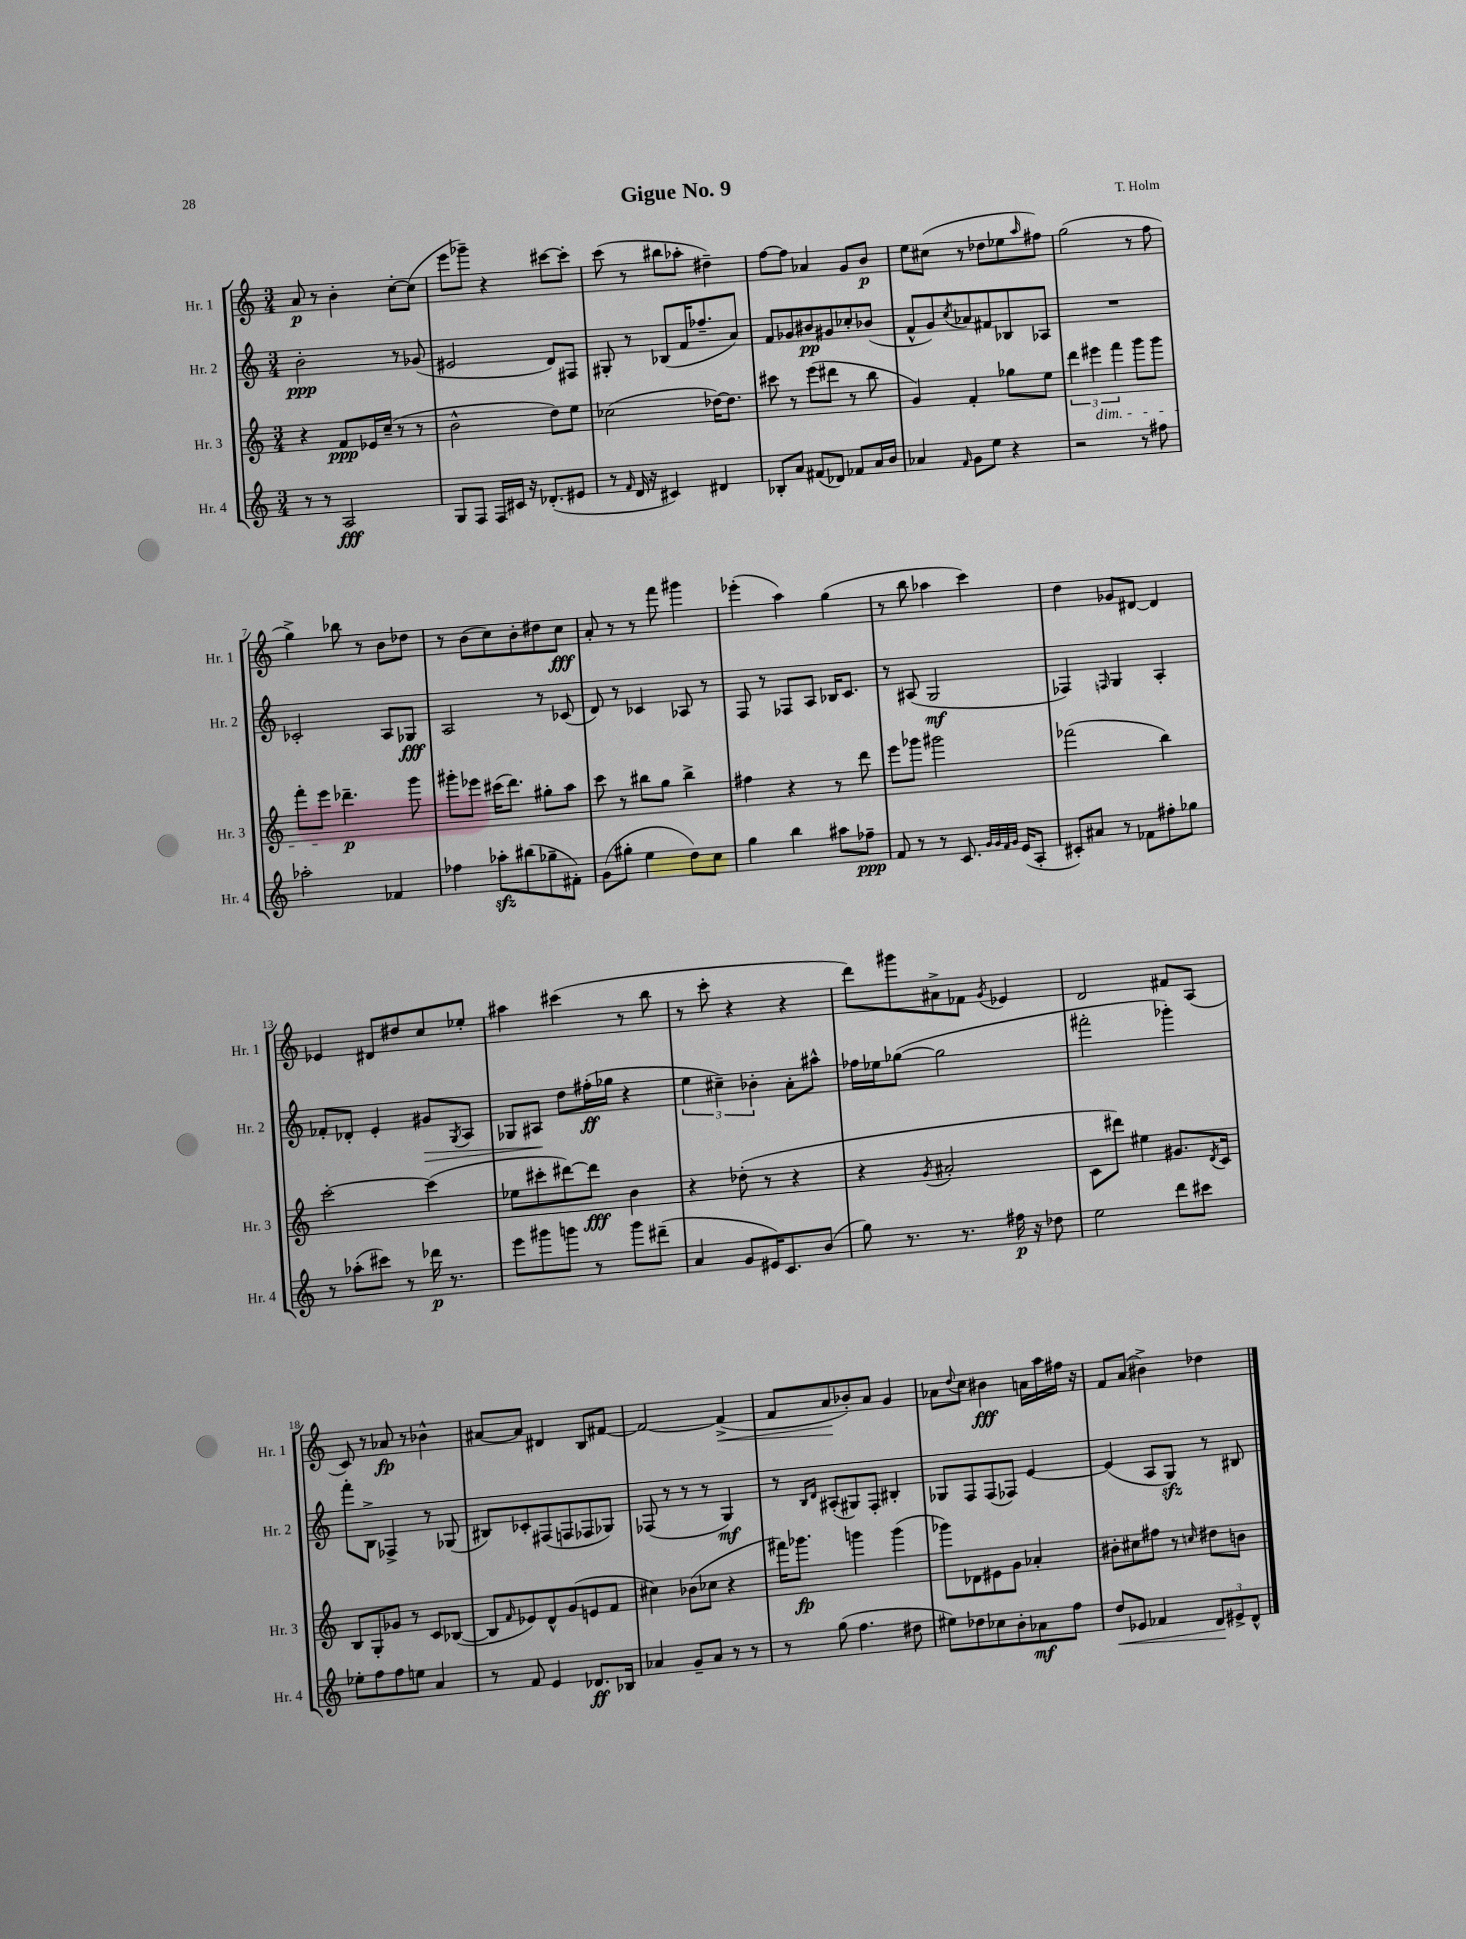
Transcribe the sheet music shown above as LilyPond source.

\header { title = "Gigue No. 9" composer = "T. Holm" }
<<
\new StaffGroup <<
\new Staff = "s0" \with { instrumentName = "Hr. 1" shortInstrumentName = "Hr. 1" } {
    \clef treble \key c \major \numericTimeSignature \time 3/4
    a'8\p r8 b'4-. c''8~-. c''8( |
    e'''8 ges'''8--) r4 cis'''8~ cis'''8-. |
    c'''8( r8 bis''8 aes''8-. dis''4--) |
    f''8~ f''8 aes'4 g'8 b'8\p |
    e''8 cis''8( r8 des''8 ees''8 \grace { a''16 } fis''8) |
    g''2( r8 f''8 |
    g''4->) bes''8 r8 b'8 des''8 |
    r8 b'8( c''8) b'8-. dis''8 c''8\fff |
    a'8-. r8 r8 f'''8 gis'''4 |
    ees'''4-.( a''4) g''4( |
    r8 b''8 aes''4 c'''4) |
    d''4 ges'8 dis'8~ dis'4 |
    ees'4 dis'8 dis''8 c''8 ees''8-. |
    ais''4 cis'''4( r8 b''8 |
    r8 c'''8-. r4 r4 |
    d'''8) gis'''8 ais'8-> fes'8 \acciaccatura { g'8 } ees'4 |
    d'2 fis'8 a8( |
    c'8) r8 aes'8\fp r8 bes'4-^ |
    ais'8~ ais'8 dis'4 b8 fis'8~ |
    fis'2~ fis'4->\<( |
    f'8 a'8\! bes'8-.) a'8 g'4 |
    aes'8 \appoggiatura { d''8 } c''8 bis'4\fff a'16 a''16 fis''16 r16 |
    f'8 a'8( bis'4->) des''4 \bar "|." |
}
\new Staff = "s1" \with { instrumentName = "Hr. 2" shortInstrumentName = "Hr. 2" } {
    \clef treble \key c \major \numericTimeSignature \time 3/4
    b'2-.\ppp r8 ges'8( |
    eis'2 d'8) fis8 |
    gis8-. r8 bes8( f'16 fes''8.-- a'8) |
    f'8 ges'8 bis'8\pp gis'8 ces''8-. bes'8( |
    f'8-^ g'8) \acciaccatura { c''8 } aes'8 fis'8 bes8 aes8 |
    R2. |
    ces'2-. a8 ges8\fff |
    a2 r8 ces'8( |
    d'8) r8 ces'4 aes8 r8 |
    f8 r8 fes8 a8 bes16 c'8. |
    r8 ais8( g2\mf |
    fes4) \grace { f16 } g4 a4-. |
    fes'8-. des'8-. e'4-. gis'8\> \acciaccatura { g8 } a8 |
    ges8 ais8\! d''8 fis''16-.\ff( ges''16 r4 |
    \tuplet 3/2 { e''4 cis''4--) bes'4-. } a'8-. ais''8-^ |
    fes''16 ees''16 ges''8~( ges''2 |
    fis'''2-. ges'''4-.) |
    f'''8-. b8-> fes4-> r8 ges8( |
    bis8) ces'8-. fis8( f8 fes8 ges8) |
    fes8( r8 r8 r8 g4\mf) |
    r8 \grace { b16 d'16 } ais8-.( gis8) f8-. bis4-. |
    ges8 f8 f8( fes8) e'4~ |
    e'4( a8 g8\sfz) r8 bis8 \bar "|." |
}
\new Staff = "s2" \with { instrumentName = "Hr. 3" shortInstrumentName = "Hr. 3" } {
    \clef treble \key c \major \numericTimeSignature \time 3/4
    r4 f'8\ppp ees'16 c''16--( r8 r8 |
    b'2-^ d''8) e''8 |
    ces''2( des''16~) des''8. |
    cis'''8 r8 e'''8( dis'''8 r8 b''8 |
    g'4) f'4-. ges''8 e''8 |
    \tuplet 3/2 { d'''4 eis'''4\dim f'''4 } g'''8 g'''8 |
    f'''8-. e'''8\! des'''4.--\p g'''8 |
    gis'''8-. ees'''8 cis'''16( d'''8.) gis''8-. a''8 |
    c'''8 r8 bis''8 g''8 bis''4-> |
    fis''4 r4 r8 d'''8 |
    e'''8 ges'''8 gis'''2 |
    fes'''2( b''4) |
    c'''2~-. c'''4( |
    ees''8 cis'''8-. dis'''8~) dis'''8\fff b'4 |
    r4 des''8-.( r8 r4 |
    r4 \acciaccatura { g'8 } ais'2-. |
    c'8 dis'''8) eis''4 gis'8. \acciaccatura { d'8 } c'16 |
    b8 g8-. ges'8 r8 c'8 bes8~( |
    bes8 \grace { f'16 } ees'8) d'8-^ g'8( e'8 f'8 |
    cis''4) bes'8( ces''8 r4 |
    fis'''16) ges'''8.\fp g'''4 g'''4( |
    ges'''8) des'8 eis'8 g'8 aes'4-. |
    bis'8-. cis''8 fis''8 r8 \grace { c''16 } dis''8 b'8 \bar "|." |
}
\new Staff = "s3" \with { instrumentName = "Hr. 4" shortInstrumentName = "Hr. 4" } {
    \clef treble \key c \major \numericTimeSignature \time 3/4
    r8 r8 a2\fff |
    g8 f8 f16 cis'16 r16 des'8.-.( eis'8 |
    r8 \grace { f'16 } d'16 r16 cis'4) dis'4 |
    bes8-. a'8 fis'8( des'8) fes'8 a'16 b'16 |
    aes'4 \grace { f'16 } g'8 e''8 r4 |
    r2 r8 fis''8 |
    aes''2-. fes'4 |
    fes''4 aes''8-.\sfz bis''8( ges''8-- fis'8-.) |
    g'8( gis''8-. e''4 d''8) c''8 |
    g''4 b''4 ais''8 fes''8--\ppp |
    f'8 r8 r8 c'8. \grace { g'32 g'32 f'32 g'32 } e'16( a8-. |
    cis'8-.) ais'8 r8 fes'8 fis''8-. ges''8 |
    r8 aes''8-.( cis'''8) r8 des'''16\p r8. |
    e'''8 gis'''8 g'''8 r8 g'''8 dis'''8--( |
    a'4 g'8 eis'16) c'8. b'8( |
    g''8) r8. r8. fis''16\p r16 des''8 |
    e''2 d'''8 cis'''8 |
    ees''8-. f''8 f''8 e''8 a'4 |
    r8 f'8 e'4 des'8.\ff bes16 |
    aes'4 g'8-- aes'8 r8 r8 |
    r8 g''8( f''4. dis''8 |
    eis''8) des''8 ces''8 b'8-. aes'8\mf f''8 |
    d''8\< ees'8 fes'4 \tuplet 3/2 { d'8\! eis'8-> d'8-^ } \bar "|." |
}
>>
>>
